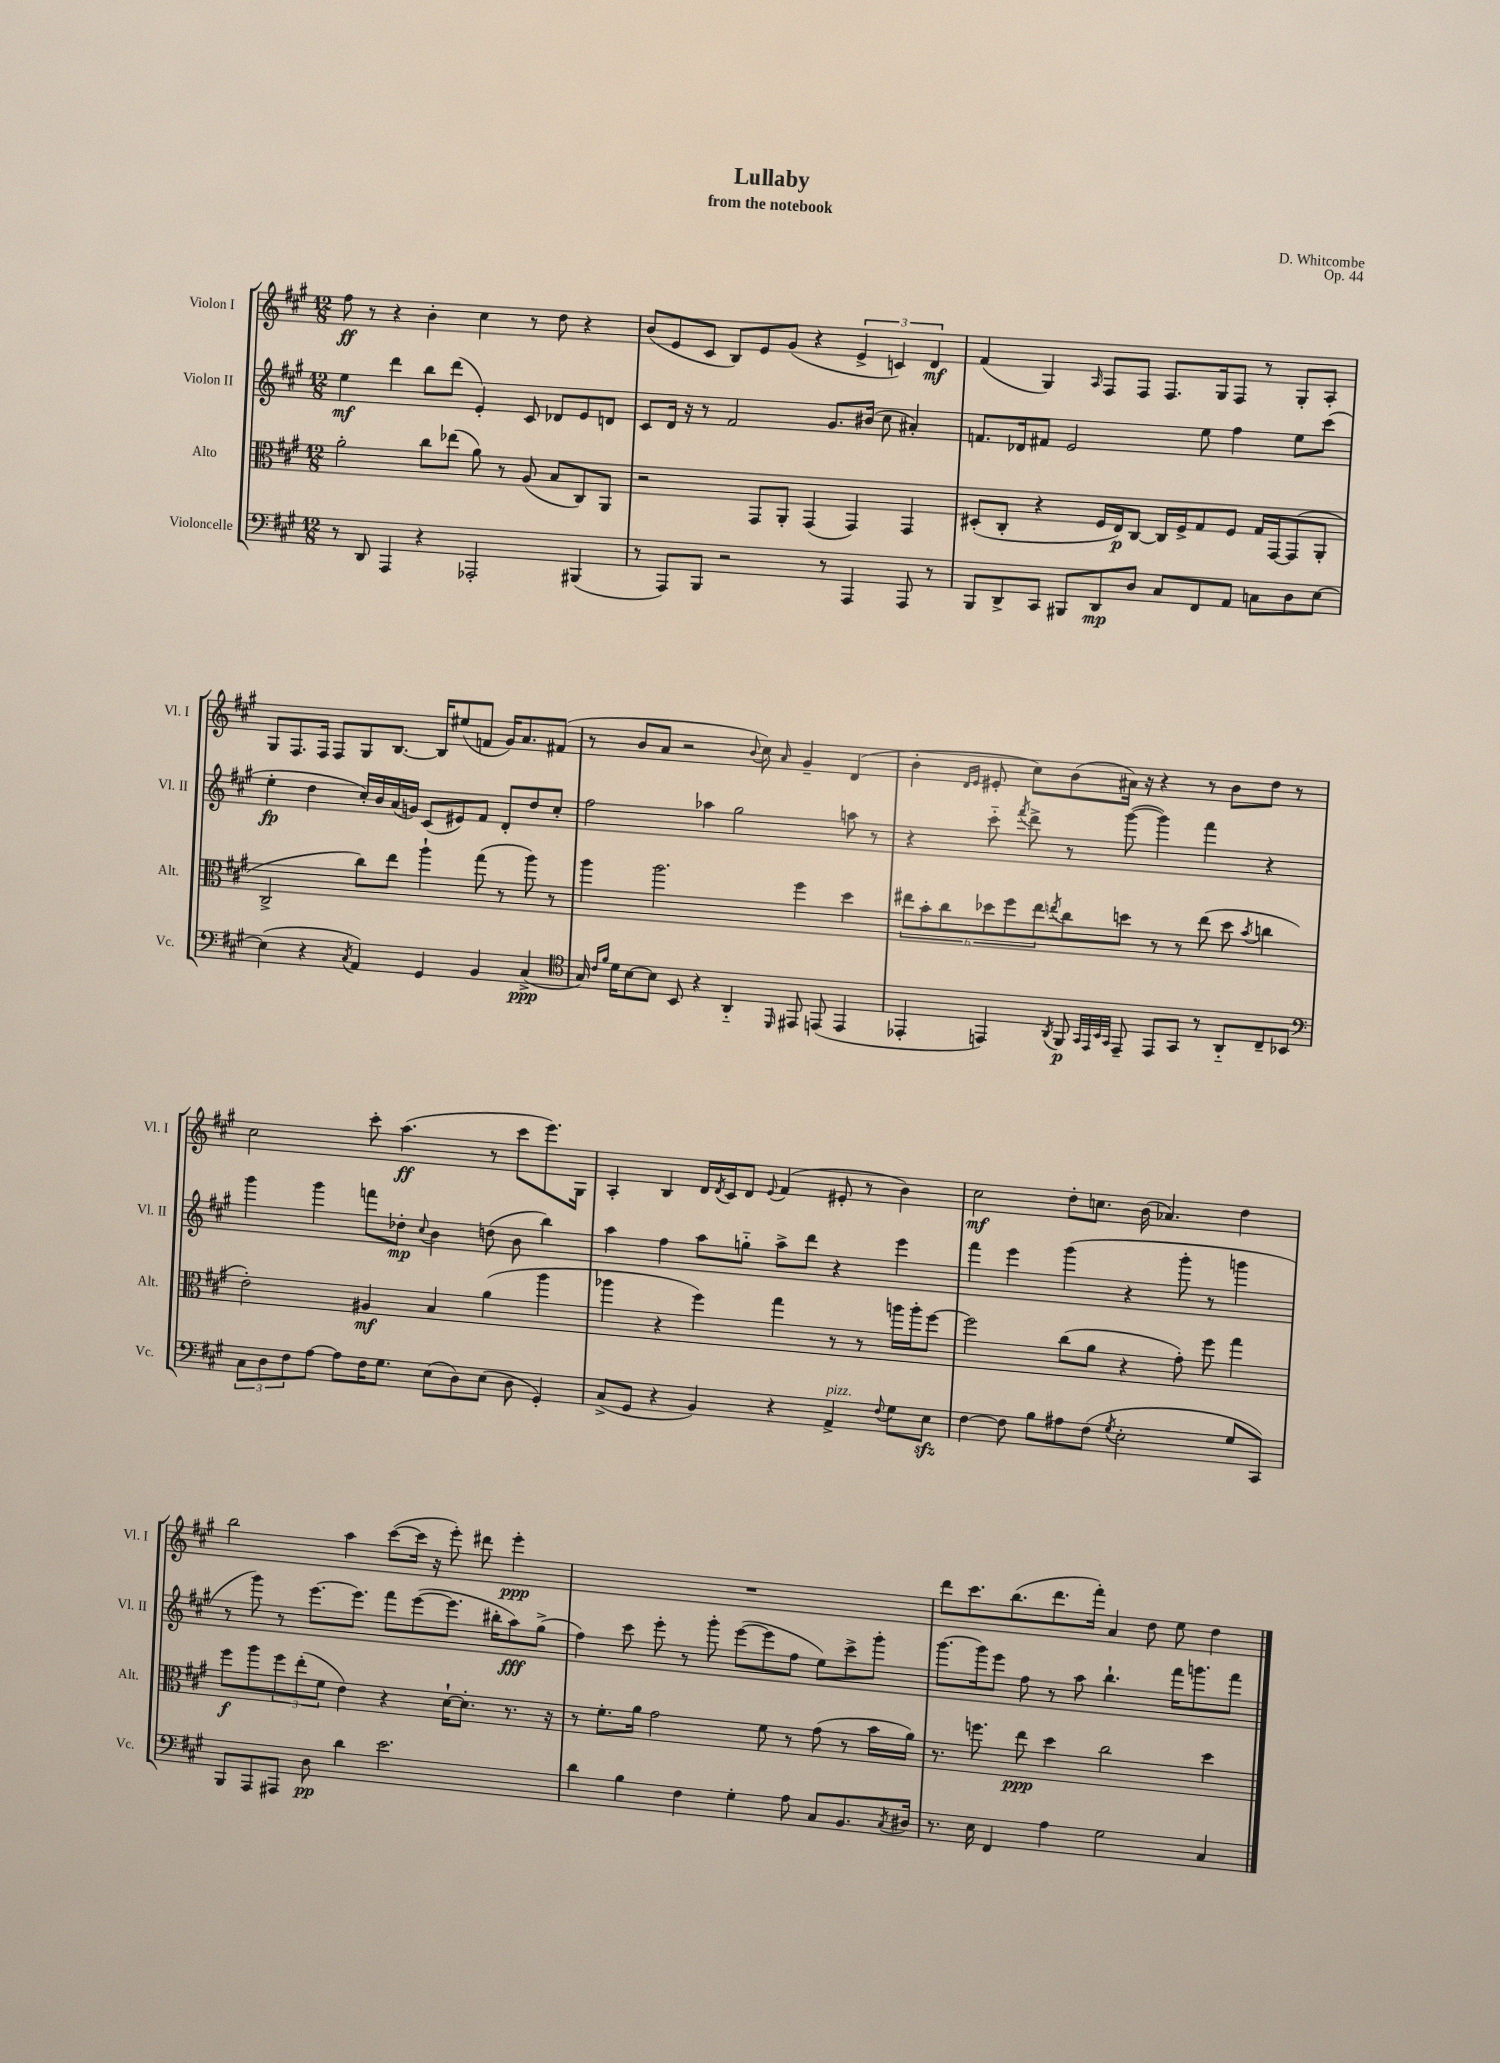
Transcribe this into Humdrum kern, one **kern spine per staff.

**kern	**kern	**kern	**kern
*staff4	*staff3	*staff2	*staff1
*clefF4	*clefC3	*clefG2	*clefG2
*k[f#c#g#]	*k[f#c#g#]	*k[f#c#g#]	*k[f#c#g#]
*M12/8	*M12/8	*M12/8	*M12/8
8r	2a'	4ee	8ff#
8DD	.	.	8r
4AAA	.	4ddd	4r
4r	8cc#	8bb	4b'
.	(8ee-	(8ddd	.
2AAA-'	8a)	4e')	4cc#
.	8r	.	.
.	(8A	8c#	8r
.	8B	8d-	8dd
(4BBB#	8C#)	8e	4r
.	8AA	8d	.
=	=	=	=
8r	2r	8c#	(8b
8AAA)	.	16d	8e
.	.	16r	.
8BBB	.	8r	8c#
2r	.	2f#	8B)
.	8GG#	.	8e
.	8AA'	.	(8g#
.	(4GG#	.	4r
8r	.	8.g#	.
4AAA	4GG#)	.	6e^
.	.	(16b#	.
.	.	8cc#	.
.	.	.	6c)
8AAA	4GG#	4a#')	.
.	.	.	6d
8r	.	.	.
=	=	=	=
8BBB	(8D#'	8.f	(4f#
8DD^	8C#'	.	.
.	.	16d-	.
8CC#	4r	8f#	4G#)
8BBB#	.	2e	.
.	.	.	16qqA
8DD	16F#	.	8F#
.	16E)	.	.
8D	[8C#	.	8F#
8C#	16C#]	.	8.F#
.	16F#^	.	.
8FF#	8G#	8ee	.
.	.	.	16G#
8AA	8F#	4ff#	8F#
8C	16G#	.	8r
.	[16GG#	.	.
8D	(8GG#]	8ee	8G#'
[8E	8AA'	(8ccc#	8A'
=	=	=	=
(4E]	2C#^	4ee'	8G#
.	.	.	8.F#
4r	.	4dd	.
.	.	.	16F#
.	.	.	8F#
8qC#	.	.	.
4AA)	8cc#)	16cc#')	8G#
.	.	16b	.
.	8ee	(16a	[8.B
.	.	16g)	.
4GG#	4aa`	(8c#	.
.	.	.	16B]
.	.	8e#)	(8ee#
4BB	(8gg#	8f#	8f
.	8r	8d'	16g#)
.	.	.	8.a
(4C#^	8aa)	8dd	.
.	8r	8cc#'	(8f#
=	=	=	=
*clefC4	*	*	*
16G#)	4aa	2ff#	8r
16qqc#	.	.	.
16qqf#	.	.	.
16d	.	.	.
[8B	.	.	8b
8B]	2.aa	.	8a
8BB	.	.	2r
4r	.	4aa-	.
4AA'~	.	2gg#	.
.	.	.	8qqb
.	.	.	8cc#)
16qqDD	.	.	16qqa
8EE#	4ff#	.	4g#~
(8EE	.	.	.
4EE	4dd	8aa	(4d
.	.	8r	.
=	=	=	=
4EE-'	12ee#	4r	4b'
.	12b'	.	.
.	12cc#	.	.
.	.	.	16qqd
.	.	.	16qqe
4EE)	12dd-	8ccc#'~	8e#'
.	12ff#	.	.
.	.	8qfff#	.
.	.	8ddd^	8cc#)
.	12ee#	.	.
8qAA	8qee	.	.
8FF#	8cc#	8r	(8b
32qqGG#	.	.	.
32qqEE	.	.	.
32qqBB	.	.	.
32qqGG#	.	.	.
8EE~	8dd	([8ggg#	16a#)
.	.	.	16r
8EE	8r	4ggg#])	4r
8GG#	8r	.	.
8r	(8ee	4fff#	8r
8AA'~	8dd	.	8b
.	8qb	.	.
8C#~	4cc	4r	8dd
8BB-	.	.	8r
=	=	=	=
*clefF4	*	*	*
12C#	2e')	4ggg#	2cc#
12D	.	.	.
12F#	.	.	.
[8A	.	4ggg#	.
8A]	.	.	.
16F#	4A#	8fff	8ccc#'
8.G#	.	.	.
.	.	8dd-'	(4.aa
.	.	8qqcc#	.
(8E	4B	4b	.
8D)	.	.	.
(8E	(4a	(8dd	8r
8D	.	8b	8ccc#
4GG#')	4aa	4bb)	8.eee)
.	.	.	16G#
=	=	=	=
(8C#^	4aa-	4aa	4A'
8GG#	.	.	.
4r	4r	4ff#	4B
4BB)	4ff#)	8aa	16d
.	.	.	8qd
.	.	.	16c#
.	.	8gg'~	8d
.	.	.	8qqe
4r	4gg#	8aa^	(4f#
.	.	8ddd	.
4AA^	8r	4r	8e#'
.	8r	.	8r
8qqF#	.	.	.
8G#	16aa	4eee	4b)
.	16aa'	.	.
8E	[8ff#	.	.
=	=	=	=
[4F#	2ff#]	4fff#	2cc#
8F#]	.	4eee	.
8B	.	.	.
8A#	(8cc#	(4ggg#	8dd'
(8F#	8a	.	8.cc
8qG#	.	.	.
2E'	4r	4r	.
.	.	.	(16b
.	.	.	4.a-)
.	8g#')	8ggg#'	.
.	8ff#	8r	.
8G#	4gg#	4ggg	4dd
8CC#)	.	.	.
=	=	=	=
8BBB	8ff#	8r	2bb
8AAA	8aa	8ggg#)	.
8AAA#	12ff#	8r	.
.	(12ee'	.	.
8D	.	[8.eee	.
.	12f#	.	.
4d	4e)	.	4aa
.	.	8.eee]	.
2.e	4r	8fff#	([8ccc#
.	.	([8eee	16ccc#]
.	.	.	16r
.	[16d`	8.eee]	8eee')
.	8.d']	.	.
.	.	.	8ddd#
.	.	16bb#'	.
.	8.r	8aa)	4eee'
.	.	(8gg#^	.
.	16r	.	.
=	=	=	=
4d	8r	4ff#)	1.r
.	8.f#'	.	.
4B	.	8ccc#	.
.	16a	.	.
.	2g#	8eee'	.
4F#	.	8r	.
.	.	8ggg#'	.
4G#'	.	([8eee	.
.	8f#	8eee]	.
8A	8r	8ff#	.
8C#	(8g#	8ee)	.
8.BB	8r	8ccc#^	.
.	16b	8ggg#'	.
8qC#	.	.	.
16D#	16a)	.	.
=	=	=	=
8.r	8.r	[8.ggg#	8ddd
.	.	.	8.ccc#
16E	8.ff	16ggg#]	.
4FF#	.	8eee	.
.	.	.	(8.bb
.	8ee	8ff#	.
4A	4dd	8r	8.ddd
.	.	8aa	.
.	.	.	16fff#')
2G#	2cc#	4.bb`	4a
.	.	.	8dd
.	.	16fff#	8ee
.	.	8.ggg	.
4C#	4dd	.	4dd
.	.	8fff#	.
==	==	==	==
*-	*-	*-	*-
